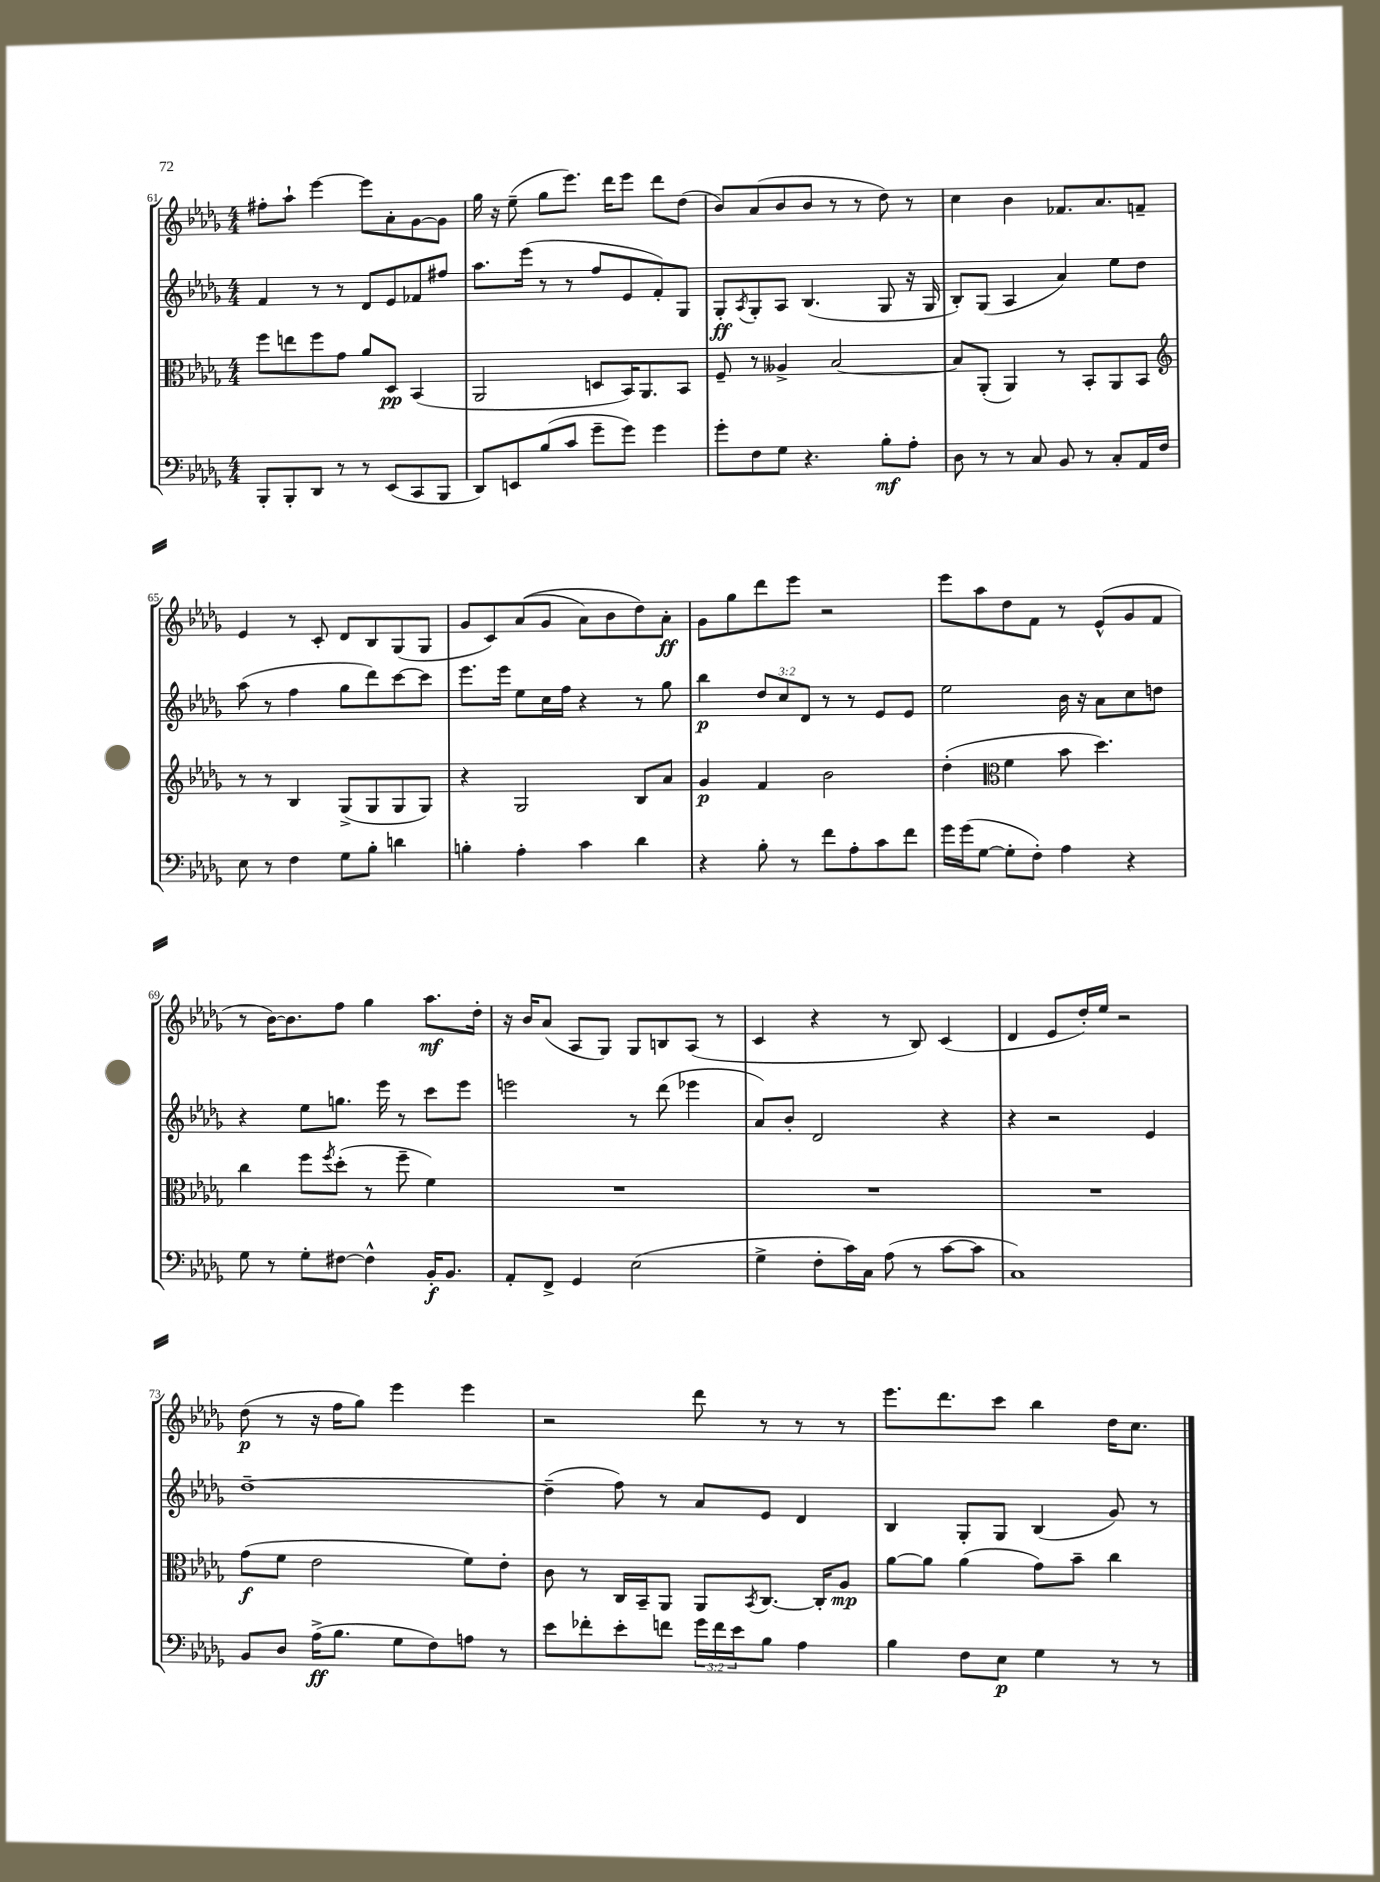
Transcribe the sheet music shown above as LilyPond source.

<<
\new StaffGroup <<
\new Staff = "s0" {
    \clef treble \key des \major \numericTimeSignature \time 4/4
    fis''8-. aes''8-! ees'''4~ ees'''8 aes'8-. ges'8~ ges'8 |
    ges''16 r16 ees''8--( ges''8 ees'''8.) des'''16 ees'''8 des'''8 des''8( |
    bes'8) aes'8( bes'8 bes'8 r8 r8 des''8) r8 |
    c''4 bes'4 fes'8. aes'8. f'8-- |
    ees'4 r8 c'8-. des'8 bes8 ges8( ges8 |
    ges'8 c'8) aes'8(\( ges'8 aes'8) bes'8 des''8\) aes'8-.\ff |
    ges'8 ges''8 des'''8 ees'''8 r2 |
    ees'''8 aes''8 des''8 f'8 r8 ees'8-^( ges'8 f'8 |
    r8 bes'16~) bes'8. f''8 ges''4 aes''8.\mf des''16-. |
    r16 bes'16 aes'8( aes8 ges8) ges8 b8 aes8( r8 |
    c'4 r4 r8 bes8) c'4( |
    des'4 ees'8 des''16-.) ees''16 r2 |
    des''8\p( r8 r16 f''16 ges''8) ees'''4 ees'''4 |
    r2 des'''8 r8 r8 r8 |
    ees'''8. des'''8. c'''8 bes''4 des''16 c''8. \bar "|." |
}
\new Staff = "s1" {
    \clef treble \key des \major \numericTimeSignature \time 4/4 \override Staff.TupletNumber.text = #tuplet-number::calc-fraction-text
    f'4 r8 r8 des'8 ees'8 fes'8 fis''8 |
    aes''8. ees'''16( r8 r8 f''8 ees'8 f'8-.) ges8 |
    ges8-.\ff \acciaccatura { aes8 } ges8-. aes8 bes4.( ges8 r16 ges16 |
    bes8-.) ges8( aes4 aes'4) ees''8 des''8 |
    aes''8( r8 f''4 ges''8 des'''8) c'''8~ c'''8 |
    ees'''8. ees'''16 ees''8 c''16 f''16 r4 r8 ges''8 |
    bes''4\p \tuplet 3/2 { des''8 c''8 des'8 } r8 r8 ees'8 ees'8 |
    ees''2 bes'16 r16 aes'8 c''8 d''8 |
    r4 ees''8 g''8. ees'''16 r8 c'''8 ees'''8 |
    e'''2 r8 des'''8( ees'''4 |
    aes'8) bes'8-. des'2 r4 |
    r4 r2 ees'4 |
    des''1~-- |
    des''4--( f''8) r8 aes'8 ees'8 des'4 |
    bes4 ges8-. ges8 bes4( ges'8) r8 \bar "|." |
}
\new Staff = "s2" {
    \clef alto \key des \major \numericTimeSignature \time 4/4
    f''8 e''8 f''8 ges'8 aes'8 des8\pp bes,4( |
    aes,2 d8 bes,16) aes,8. bes,8 |
    f8-- r8 aeses4-> bes2~ |
    bes8 aes,8-.( aes,4) r8 bes,8-. aes,8 bes,8 |
    \clef treble r8 r8 bes4 ges8->( ges8 ges8 ges8) |
    r4 ges2 bes8 aes'8 |
    ges'4\p f'4 bes'2 |
    des''4-.( \clef alto f'4 bes'8 des''4.) |
    c''4 f''8 \acciaccatura { f''8 } des''8-.( r8 f''8-- f'4) |
    R1 |
    R1 |
    R1 |
    ges'8\f( f'8 ees'2 f'8) ees'8-. |
    c'8 r8 c16 bes,16-- aes,8 aes,8 \acciaccatura { bes,8 } c8.~ c16-. aes8\mp |
    aes'8~ aes'8 aes'4( ges'8) bes'8-- c''4 \bar "|." |
}
\new Staff = "s3" {
    \clef bass \key des \major \numericTimeSignature \time 4/4 \override Staff.TupletNumber.text = #tuplet-number::calc-fraction-text
    bes,,8-. bes,,8-. des,8 r8 r8 ees,8( c,8 bes,,8 |
    des,8) e,8 bes8( c'8 ges'8-- ges'8) ges'4 |
    ges'8-. f8 ges8 r4. bes8-.\mf aes8-. |
    des8 r8 r8 c8 bes,8 r8 c8-. aes,16 f16 |
    ees8 r8 f4 ges8 bes8-. d'4 |
    b4-. aes4-. c'4 des'4 |
    r4 bes8-. r8 f'8 aes8-. c'8 f'8 |
    ges'16 ges'16( ges8~ ges8-. f8-.) aes4 r4 |
    ges8 r8 ges8-. fis8~ fis4-^ bes,16-.\f bes,8. |
    aes,8-. f,8-> ges,4 ees2( |
    ges4-> f8-. c'16) c16 aes8( r8 c'8~ c'8 |
    c1) |
    bes,8 des8 aes16->\ff( bes8. ges8 f8) a8 r8 |
    ees'8 fes'8-. ees'8-. f'8 \tuplet 3/2 { ges'16 f'16 ees'16 } bes8 aes4 |
    bes4 f8 ees8\p ges4 r8 r8 \bar "|." |
}
>>
>>
\layout { \context { \Score currentBarNumber = #61 } }
